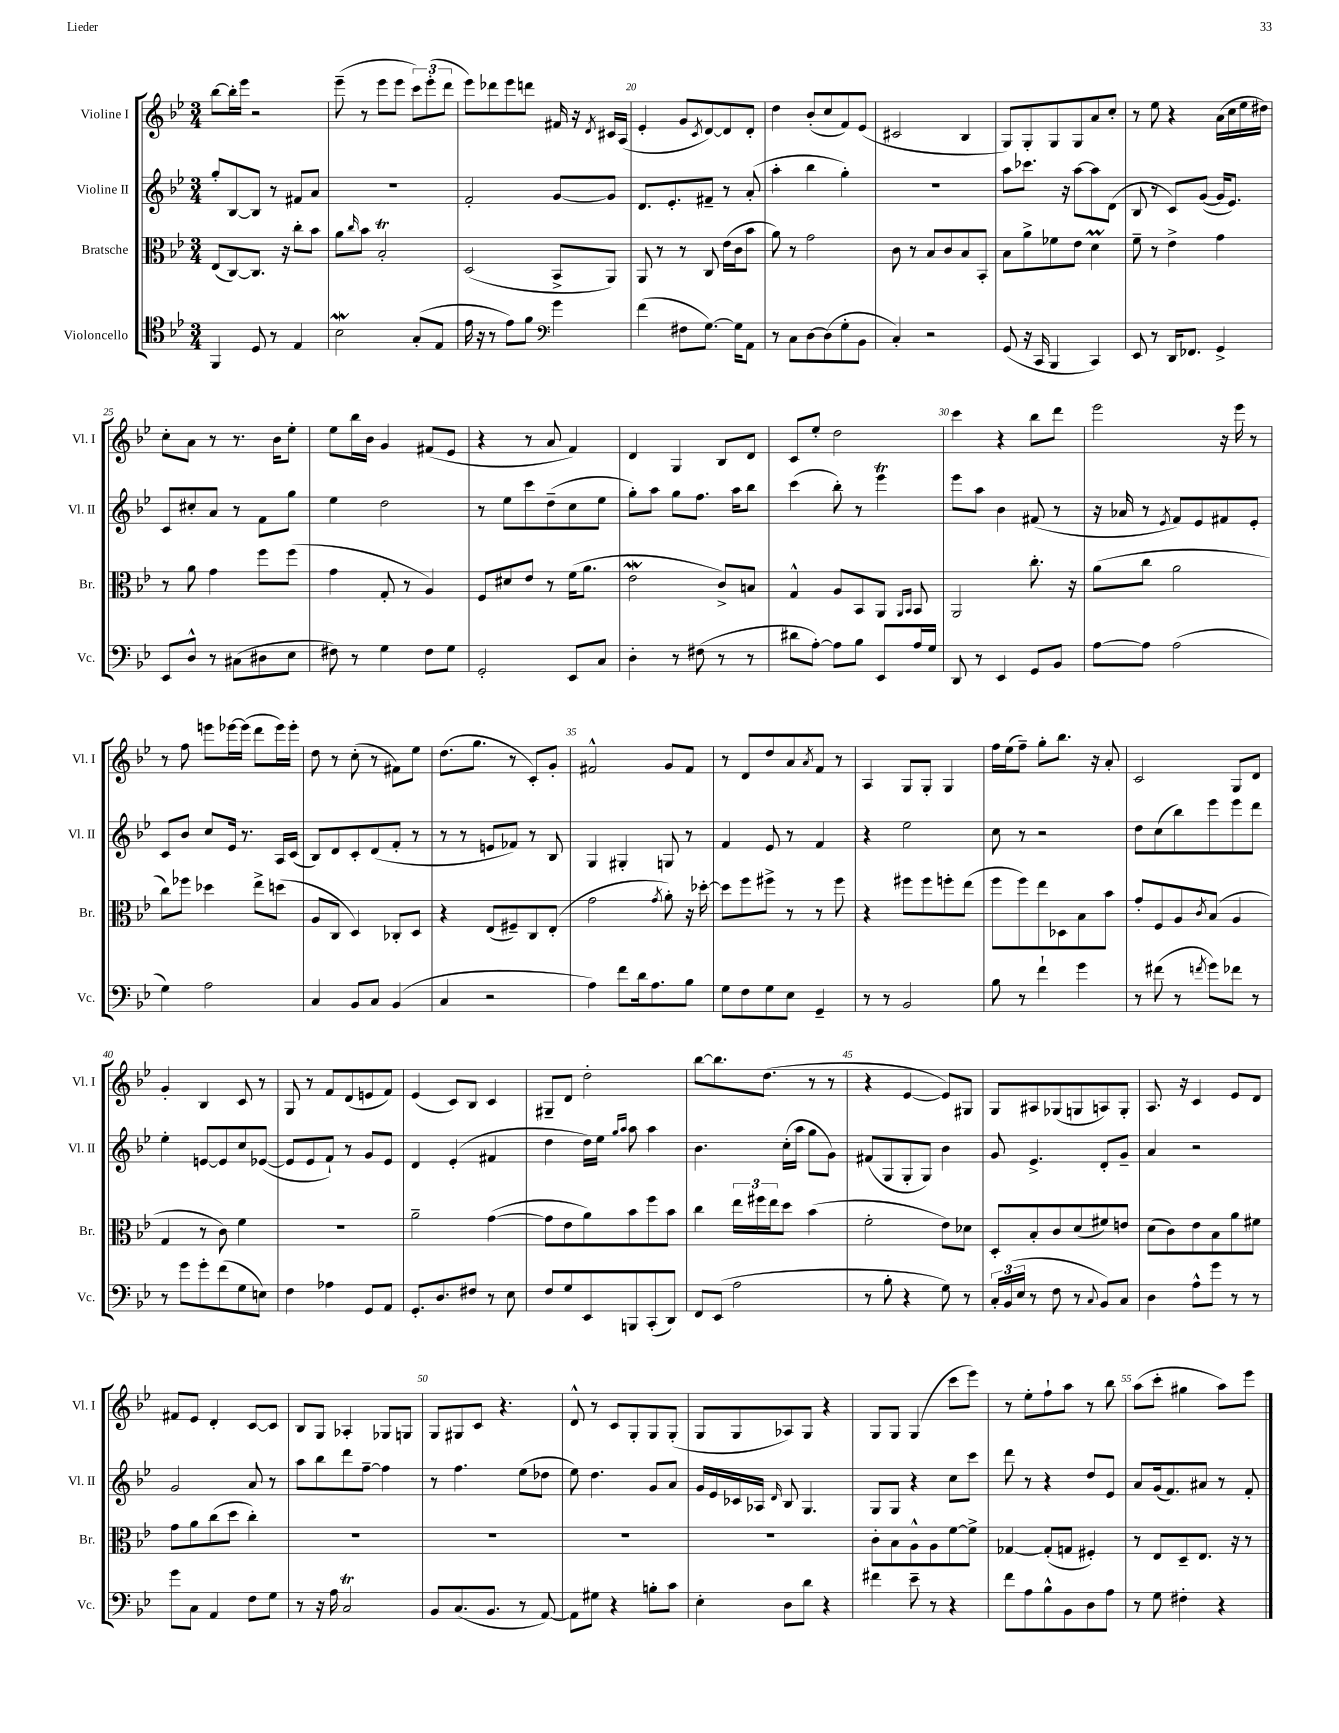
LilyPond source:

<<
\new StaffGroup <<
\new Staff = "s0" \with { instrumentName = "Violine I" shortInstrumentName = "Vl. I" } {
    \clef treble \key bes \major \numericTimeSignature \time 3/4
    bes''8~ bes''16-. ees'''16 r2 |
    ees'''8--( r8 ees'''8 ees'''8 \tuplet 3/2 { c'''8) ees'''8-.( d'''8 } |
    ees'''8) des'''8 ees'''8 d'''8 fis'16 r16 \acciaccatura { d'8 } cis'16 a16( |
    ees'4-. g'8 \acciaccatura { c'8 } d'8~) d'8 d'8-. |
    d''4 bes'8-.( c''8 f'8) ees'8( |
    cis'2 bes4 |
    g8) g8-. g8 g8 a'8 c''8-. |
    r8 ees''8 r4 a'16( c''16 ees''16 dis''16) |
    c''8-. a'8 r8 r8. bes'16 ees''8-. |
    ees''8 bes''16 bes'16 g'4 fis'8( ees'8 |
    r4 r8 a'8 f'4) |
    d'4 g4 bes8 d'8 |
    c'8 ees''8-. d''2 |
    c'''4 r4 bes''8 d'''8 |
    ees'''2 r16 ees'''16 r8 |
    r8 f''8 e'''8 ees'''16~ ees'''16( d'''8 ees'''16) ees'''16-. |
    d''8 r8 c''8-.( r8 fis'8) ees''8 |
    d''8.( g''8. r8 c'8-.) g'8-. |
    fis'2-^ g'8 fis'8 |
    r8 d'8 d''8 a'8 \acciaccatura { a'8 } f'8 r8 |
    a4 g8 g8-. g4 |
    f''16 ees''16( f''8--) g''8-. bes''8. r16 a'8-. |
    c'2 g8 d'8 |
    g'4-. bes4 c'8 r8 |
    g8 r8 f'8 d'8( e'8 f'8) |
    ees'4( c'8) bes8 c'4 |
    gis8-- d'8 d''2-. |
    bes''8~ bes''8. d''8.( r8 r8 |
    r4 ees'4~ ees'8) gis8 |
    g8 ais8 ges8( g8 a8) g8-. |
    a8. r16 c'4 ees'8 d'8 |
    fis'8 ees'8 d'4-. c'8~ c'8 |
    bes8 g8 aes4-. ges8 g8 |
    g8 gis8 c'8 r4. |
    d'8-^ r8 c'8 g8-. g8 g8-.( |
    g8 g8 aes8) g8 r4 |
    g8 g8 g4( c'''8 ees'''8) |
    r8 ees''8-. f''8-! a''8 r8 bes''8 |
    a''8( c'''8-. gis''4 a''8) ees'''8 \bar "|." |
}
\new Staff = "s1" \with { instrumentName = "Violine II" shortInstrumentName = "Vl. II" } {
    \clef treble \key bes \major \numericTimeSignature \time 3/4
    g''8-. bes8~ bes8 r8 fis'8 a'8 |
    R2. |
    f'2-. g'8~ g'8 |
    d'8. ees'8.-. fis'8-- r8 a'8-.( |
    a''4-. bes''4 g''4-.) |
    R2. |
    a''8 ces'''8. r16 a''8~ a''8 d'8( |
    bes8 r8 c'8) g'8~( g'16 ees'8.) |
    c'8 cis''8-. a'8 r8 f'8 g''8 |
    ees''4 d''2 |
    r8 ees''8 c'''8 d''8--( c''8 ees''8 |
    g''8-.) a''8 g''8 f''8. a''16 bes''8 |
    c'''4( bes''8-.) r8 ees'''4\trill |
    ees'''8 a''8 bes'4 fis'8( r8 |
    r16 aes'16 r8 \acciaccatura { ees'8 } f'8) ees'8 fis'8 ees'8-. |
    c'8 bes'8 c''8 ees'16 r8. a16 c'16( |
    bes8) d'8 c'8-. d'8( f'8-. r8 |
    r8 r8 e'8 fes'8) r8 bes8 |
    g4 gis4-. g8 r8 |
    f'4 ees'8 r8 f'4 |
    r4 ees''2 |
    c''8 r8 r2 |
    d''8 c''8( bes''8) ees'''8 ees'''8 d'''8 |
    ees''4-. e'8~ e'8 c''8 ees'8~( |
    ees'8 ees'8 f'8-!) r8 g'8 ees'8 |
    d'4 ees'4-.( fis'4 |
    d''4 d''16) ees''16 \grace { g''16 a''16 } a''8 a''4 |
    bes'4. c''16-.( a''16 g''8 g'8) |
    fis'8( g8 g8-. g8) bes'4 |
    g'8 ees'4.-> d'8-. g'8-- |
    a'4 r2 |
    g'2 a'8 r8 |
    a''8 bes''8 d'''8 f''8~-- f''4 |
    r8 f''4. ees''8( des''8 |
    ees''8) d''4. g'8 a'8 |
    g'16 ees'16 ces'16 aes16 \grace { d'16 } bes8 g4. |
    g8 g8 r4 c''8 c'''8 |
    d'''8 r8 r4 d''8 ees'8 |
    a'8 g'16( f'8.) ais'8 r8 f'8-. \bar "|." |
}
\new Staff = "s2" \with { instrumentName = "Bratsche" shortInstrumentName = "Br." } {
    \clef alto \key bes \major \numericTimeSignature \time 3/4
    ees8( c8~) c8. r16 c''8-. bes'8 |
    a'8 \grace { c''16 } bes'8 bes2-.\trill |
    d2( bes,8-> a,8) |
    a,8 r8 r8 c8 ees'16( c'16 bes'8 |
    a'8) r8 g'2 |
    c'8 r8 bes8 c'8 bes8 bes,8-. |
    bes8 a'8-> fes'8 ees'8 d'4\prall |
    f'8-- r8 ees'4-> g'4 |
    r8 a'8 g'4 f''8 f''8( |
    g'4 g8-. r8 a4) |
    f8 dis'8 ees'8 r8 f'16( a'8. |
    ees'2\mordent c'8->) b8 |
    g4-^ a8 bes,8 a,8 \grace { a,16 bes,16 } bes,8 |
    a,2 c''8.-. r16 |
    a'8( c''8 a'2 |
    c''8) fes''8 des''4 ees''8-> d''8( |
    a8 c8 d4) ces8-. d8 |
    r4 ees8( fis8--) c8 ees8-.( |
    g'2 \acciaccatura { g'8 } a'8-.) r16 des''16~-. |
    des''8 f''8 fis''8-> r8 r8 fis''8 |
    r4 fis''8 fis''8 f''8-. ees''8( |
    f''8 f''8) ees''8 des8 bes8 bes'8 |
    g'8-. f8 a8 \acciaccatura { c'8 } bes8( a4 |
    g4 r8 c'8) f'4 |
    R2. |
    a'2-- g'4~( |
    g'8 ees'8 a'8) bes'8 f''8 bes'8 |
    c''4 \tuplet 3/2 { ees''16 fis''16 ees''16 } d''8 bes'4( |
    f'2-. ees'8) des'8 |
    d8-. bes8-. c'8 d'8( fis'8) e'8 |
    d'8( c'8) ees'8 bes8 a'8 fis'8 |
    g'8 a'8 c''8( d''8 c''4-.) |
    R2. |
    R2. |
    R2. |
    R2. |
    c'8-. bes8 a8-^ a8 f'8~ f'8-> |
    ges4~ ges8-.( g8 fis4-.) |
    r8 ees8 d8-- ees8. r16 r8 \bar "|." |
}
\new Staff = "s3" \with { instrumentName = "Violoncello" shortInstrumentName = "Vc." } {
    \clef tenor \key bes \major \numericTimeSignature \time 3/4
    f,4 d8 r8 ees4 |
    bes2\mordent g8-.( ees8 |
    ees'16 r16 r8 ees'8) f'8 \clef bass g'4 |
    f'4( fis8 g8.~) g16 a,8 |
    r8 c8 d8~ d8( g8-. bes,8 |
    c4-.) r2 |
    g,8( r16 c,16 bes,,4 c,4) |
    ees,8 r8 d,16 fes,8. g,4-> |
    ees,8 d8-^ r8 cis8( dis8 ees8 |
    fis8) r8 g4 fis8 g8 |
    g,2-. ees,8 c8 |
    d4-. r8 fis8( r8 r8 |
    dis'8 a8~-.) a8 bes8 ees,8 a16 g16 |
    d,8 r8 ees,4 g,8 bes,8 |
    a8~ a8 a2( |
    g4) a2 |
    c4 bes,8 c8 bes,4( |
    c4 r2 |
    a4) f'8 d'16 a8. bes8 |
    g8 f8 g8 ees8 g,4-- |
    r8 r8 bes,2 |
    bes8 r8 f'4-! g'4 |
    r8 fis'8( r8 \acciaccatura { f'8 } g'8) fes'8 r8 |
    r8 g'8 g'8-. f'8( g8 e8) |
    f4 aes4 g,8 a,8 |
    g,8.-. d8. fis8 r8 ees8 |
    f8 g8 ees,8 b,,8 c,8-.( d,8) |
    f,8 ees,8( a2 |
    r8 bes8-. r4 g8) r8 |
    \tuplet 3/2 { c16-. bes,16( ees16 } r8 f8 r8 \appoggiatura { c8 } bes,8) c8 |
    d4 a8-^ g'8 r8 r8 |
    g'8 c8 a,4 f8 g8 |
    r8 r16 a16 c2\trill |
    bes,8 c8.( bes,8. r8 a,8~) |
    a,8 gis8 r4 b8-. c'8 |
    ees4-. d8 d'8 r4 |
    fis'4 ees'8-- r8 r4 |
    f'8 a8 bes8-^ bes,8 d8 a8 |
    r8 g8 fis4-. r4 \bar "|." |
}
>>
>>
\layout { \context { \Score currentBarNumber = #17 \override BarNumber.break-visibility = ##(#f #t #t) barNumberVisibility = #(every-nth-bar-number-visible 5) } }
